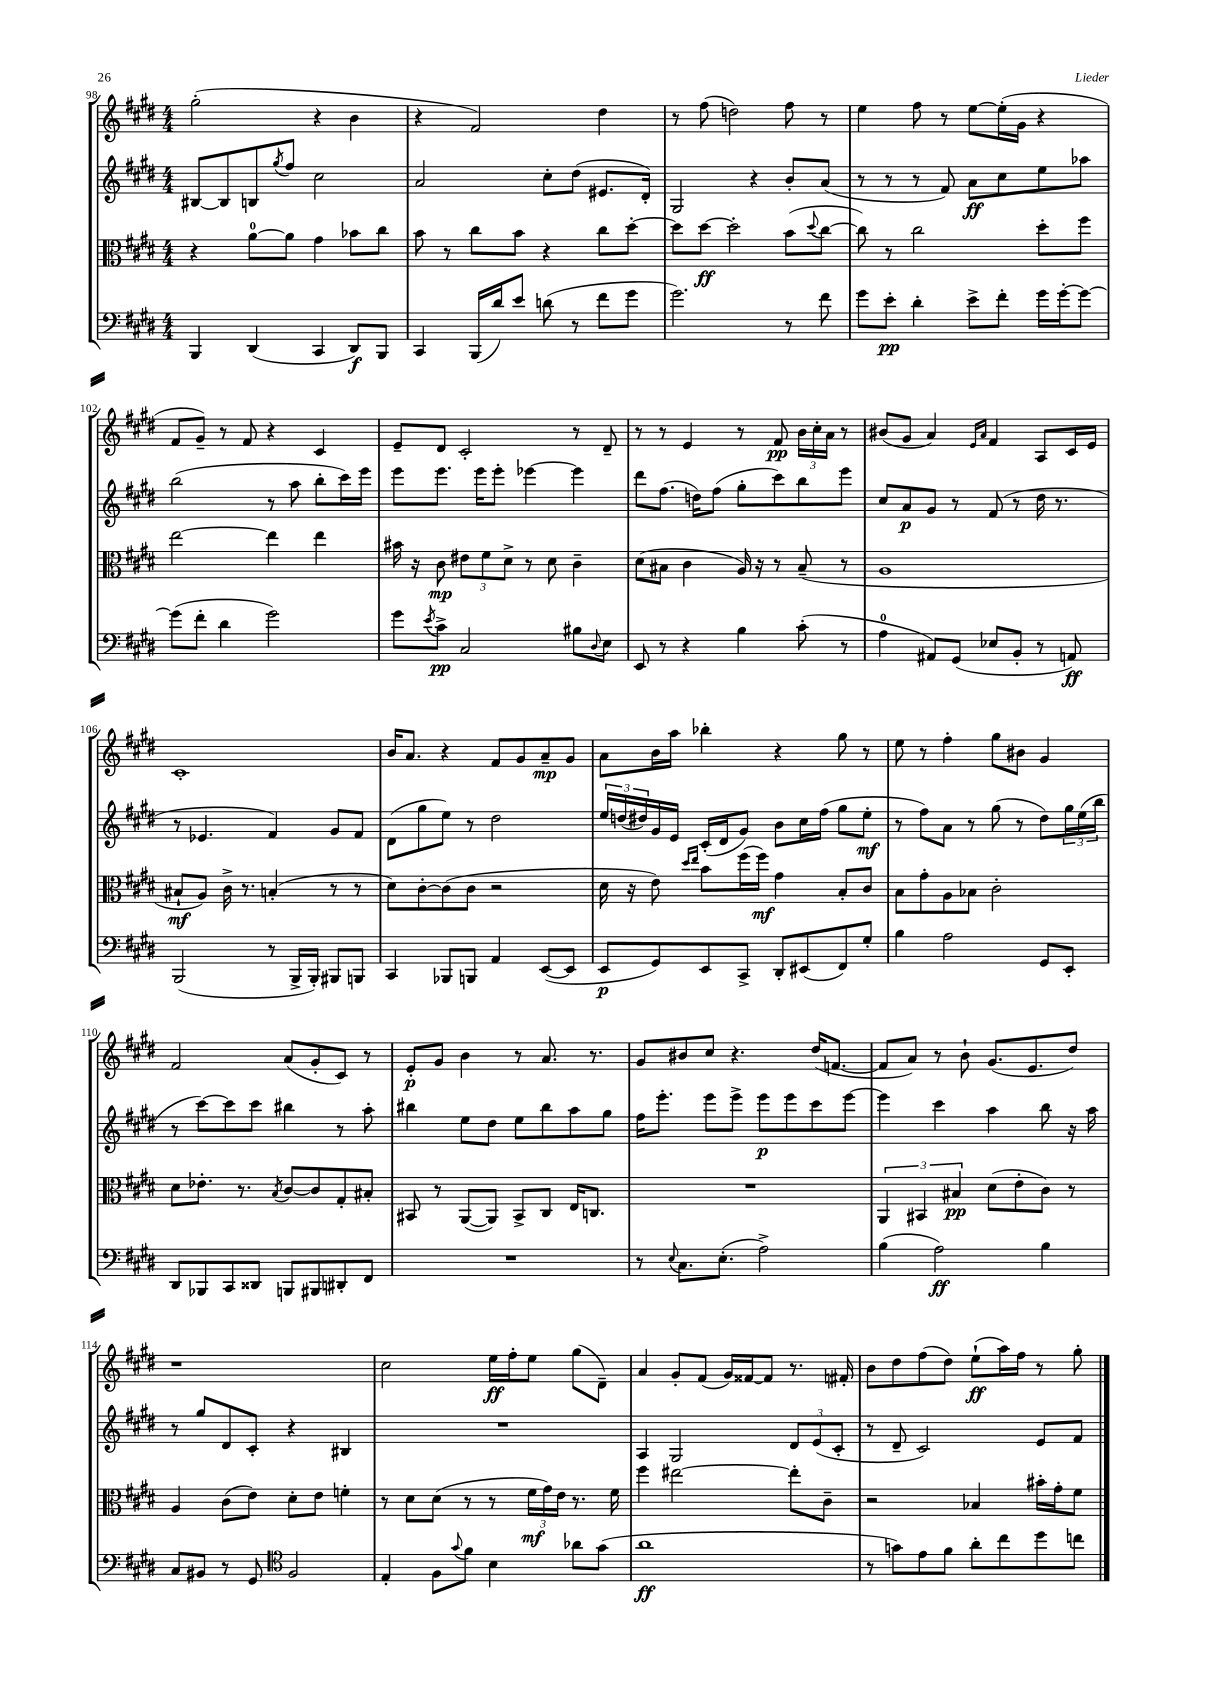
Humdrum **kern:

**kern	**kern	**kern	**kern
*staff4	*staff3	*staff2	*staff1
*clefF4	*clefC3	*clefG2	*clefG2
*k[f#c#g#d#]	*k[f#c#g#d#]	*k[f#c#g#d#]	*k[f#c#g#d#]
*M4/4	*M4/4	*M4/4	*M4/4
4BBB	4r	[8B#	(2gg#'
.	.	8B#]	.
(4DD#	[8a	8B	.
.	.	8qgg#	.
.	8a]	8ff#	.
4CC#	4g#	2cc#	4r
8DD#)	8b-	.	4b
8BBB	8cc#	.	.
=	=	=	=
4CC#	8b	2a	4r
.	8r	.	.
(16BBB	8cc#	.	2f#)
16d#)	.	.	.
8e	8b	.	.
(8d	4r	8cc#'	.
8r	.	(8dd#	.
8f#	8cc#	8.e#	4dd#
8g#	[8dd#'	.	.
.	.	16d#')	.
=	=	=	=
2.g#)	8dd#]	2G#	8r
.	[8dd#	.	(8ff#
.	2dd#']	.	2dd)
.	.	4r	.
8r	(8b	8b'	8ff#
.	8qqdd#	.	.
8f#	[8cc#	(8a	8r
=	=	=	=
8g#	8cc#])	8r	4ee
8e'	8r	8r	.
4d#'	2cc#	8r	8ff#
.	.	8f#)	8r
8e^	.	8a	[8ee
8f#'	.	8cc#	(16ee']
.	.	.	16g#
16g#	8dd#'	8ee	4r
[16g#'	.	.	.
8g#_	8ff#	8aa-	.
=	=	=	=
(8g#]	[2ee	(2bb	8f#
8f#'	.	.	8g#~)
4d#	.	.	8r
.	.	.	8f#
2g#)	4ee]	8r	4r
.	.	8aa	.
.	4ee	8bb'	4c#
.	.	16ccc#)	.
.	.	16eee	.
=	=	=	=
8g#	16b#	8eee	8e~
.	16r	.	.
8qe	.	.	.
8c#^	8c#	8.eee	8d#
2C#	12e#	.	2c#'
.	.	16eee	.
.	12f#	.	.
.	.	8eee'	.
.	12d#^	.	.
.	8r	[4eee-	.
.	8d#	.	.
8B#	4c#~	4eee-]	8r
8qqD#	.	.	.
8E	.	.	8d#~
=	=	=	=
8EE	(8d#	8ddd#	8r
8r	8B#	(8.ff#	8r
4r	4c#	.	4e
.	.	16dd)	.
.	.	(8ff#	.
4B	16A)	8gg#'	8r
.	16r	.	.
.	8r	8ccc#)	8f#
(8c#'	(8B#~	8bb	24b
.	.	.	24cc#'
.	.	.	24a
8r	8r	8eee	8r
=	=	=	=
4A	1A	8cc#	(8b#
.	.	8a	8g#
8AA#)	.	8g#	4a)
(8GG#	.	8r	.
.	.	.	16qqe
.	.	.	16qqa
8E-	.	(8f#	4f#
8BB'	.	8r	.
8r	.	16dd#	8A
.	.	8.r	.
8AA)	.	.	16c#
.	.	.	16e
=	=	=	=
(2BBB	8B#`	8r	1c#'
.	8A)	4.e-	.
.	16c#^	.	.
.	8.r	.	.
8r	(4B'	4f#)	.
16BBB^	.	.	.
16BBB')	.	.	.
8BBB#	8r	8g#	.
8BBB	8r	8f#	.
=	=	=	=
4CC#	8d#)	(8d#	16b
.	.	.	8.a
.	[8c#'	8gg#	.
8BBB-	(8c#]	8ee)	4r
8BBB	8c#	8r	.
4AA	2r	2dd#	8f#
.	.	.	8g#
([8EE	.	.	8a~
8EE]	.	.	8g#
=	=	=	=
8EE	16d#	24ee	8a
.	.	(24dd	.
.	16r	.	.
.	.	24dd#)	.
8GG#)	8e)	16g#	16b
.	.	16e	16aa
.	16qqdd#	.	.
.	16qqee	.	.
8EE	8b	(16c#'	4bb-'
.	.	16d#	.
8CC#^	(16ff#	8g#)	.
.	16ff#)	.	.
8DD#'	4g#	8b	4r
(8EE#	.	16cc#	.
.	.	(16ff#	.
8FF#)	8B'	8gg#	8gg#
8G#'	8c#	8ee'	8r
=	=	=	=
4B	8B	8r	8ee
.	8g#'	8ff#)	8r
2A	8A	8a	4ff#'
.	8B-	8r	.
.	2c#'	(8gg#	8gg#
.	.	8r	8b#
8GG#	.	8dd#)	4g#
8EE'	.	24gg#	.
.	.	(24ee	.
.	.	24bb	.
=	=	=	=
8DD#	8d#	8r	2f#
8BBB-	8.e-'	[8ccc#)	.
8CC#	.	8ccc#]	.
.	8.r	.	.
8DD##	.	8ccc#	.
.	8qB	.	.
8BBB	[8c#	4bb#	(8a
8BBB#	8c#]	.	8g#'
8DD#'	8G#'	8r	8c#)
8FF#	8B#'	8aa'	8r
=	=	=	=
1r	8BB#	4bb#	8e'
.	8r	.	8g#
.	([8AA	8ee	4b
.	8AA])	8dd#	.
.	8BB#^	8ee	8r
.	8C#	8bb#	8.a
.	16E	8aa	.
.	8.C	.	8.r
.	.	8gg#	.
=	=	=	=
8r	1r	16ff#	8g#
.	.	8.eee'	.
8qqE	.	.	.
8.C#	.	.	8b#
.	.	8eee	8cc#
(8.E'	.	.	.
.	.	8eee^	4.r
2A^)	.	8eee	.
.	.	8eee	.
.	.	8ccc#	(16dd#
.	.	.	[8.f
.	.	[8eee	.
=	=	=	=
(4B	6AA	4eee]	8f]
.	.	.	8a)
.	6BB#	.	.
2A)	.	4ccc#	8r
.	6B#	.	.
.	.	.	8b`
.	(8d#	4aa	(8.g#
.	8e'	.	.
.	.	.	8.e
4B	8c#)	8bb	.
.	8r	16r	8dd#)
.	.	16aa	.
=	=	=	=
8C#	4A	8r	1r
8BB#	.	8gg#	.
8r	(8c#	8d#	.
8GG#	8e)	8c#'	.
*clefC4	*	*	*
2F#	8d#'	4r	.
.	8e	.	.
.	4f'	4B#	.
=	=	=	=
4E'	8r	1r	2cc#
.	8d#	.	.
8F#	(8d#	.	.
8qqg#	.	.	.
8f#	8r	.	.
4B	8r	.	16ee
.	.	.	16ff#'
.	24f#	.	8ee
.	24g#)	.	.
.	24e	.	.
8a-	8.r	.	(8gg#
(8g#	.	.	8d#~)
.	16f#	.	.
=	=	=	=
1a	4ff#	4A	4a
.	[2ee#	2G#	8g#'
.	.	.	(8f#
.	.	.	16g#)
.	.	.	[16f##
.	.	.	8f##]
.	8ee#']	12d#	8.r
.	.	(12e	.
.	8c#~	.	.
.	.	12c#'	.
.	.	.	16f#'
=	=	=	=
8r	2r	8r	8b
8g)	.	8d#~	8dd#
8e	.	2c#)	(8ff#
8f#	.	.	8dd#)
8a'	4B-	.	(8ee`
8cc#	.	.	16aa)
.	.	.	16ff#
8dd#	16b#'	8e	8r
.	16g#'	.	.
8cc	8f#	8f#	8gg#'
==	==	==	==
*-	*-	*-	*-
